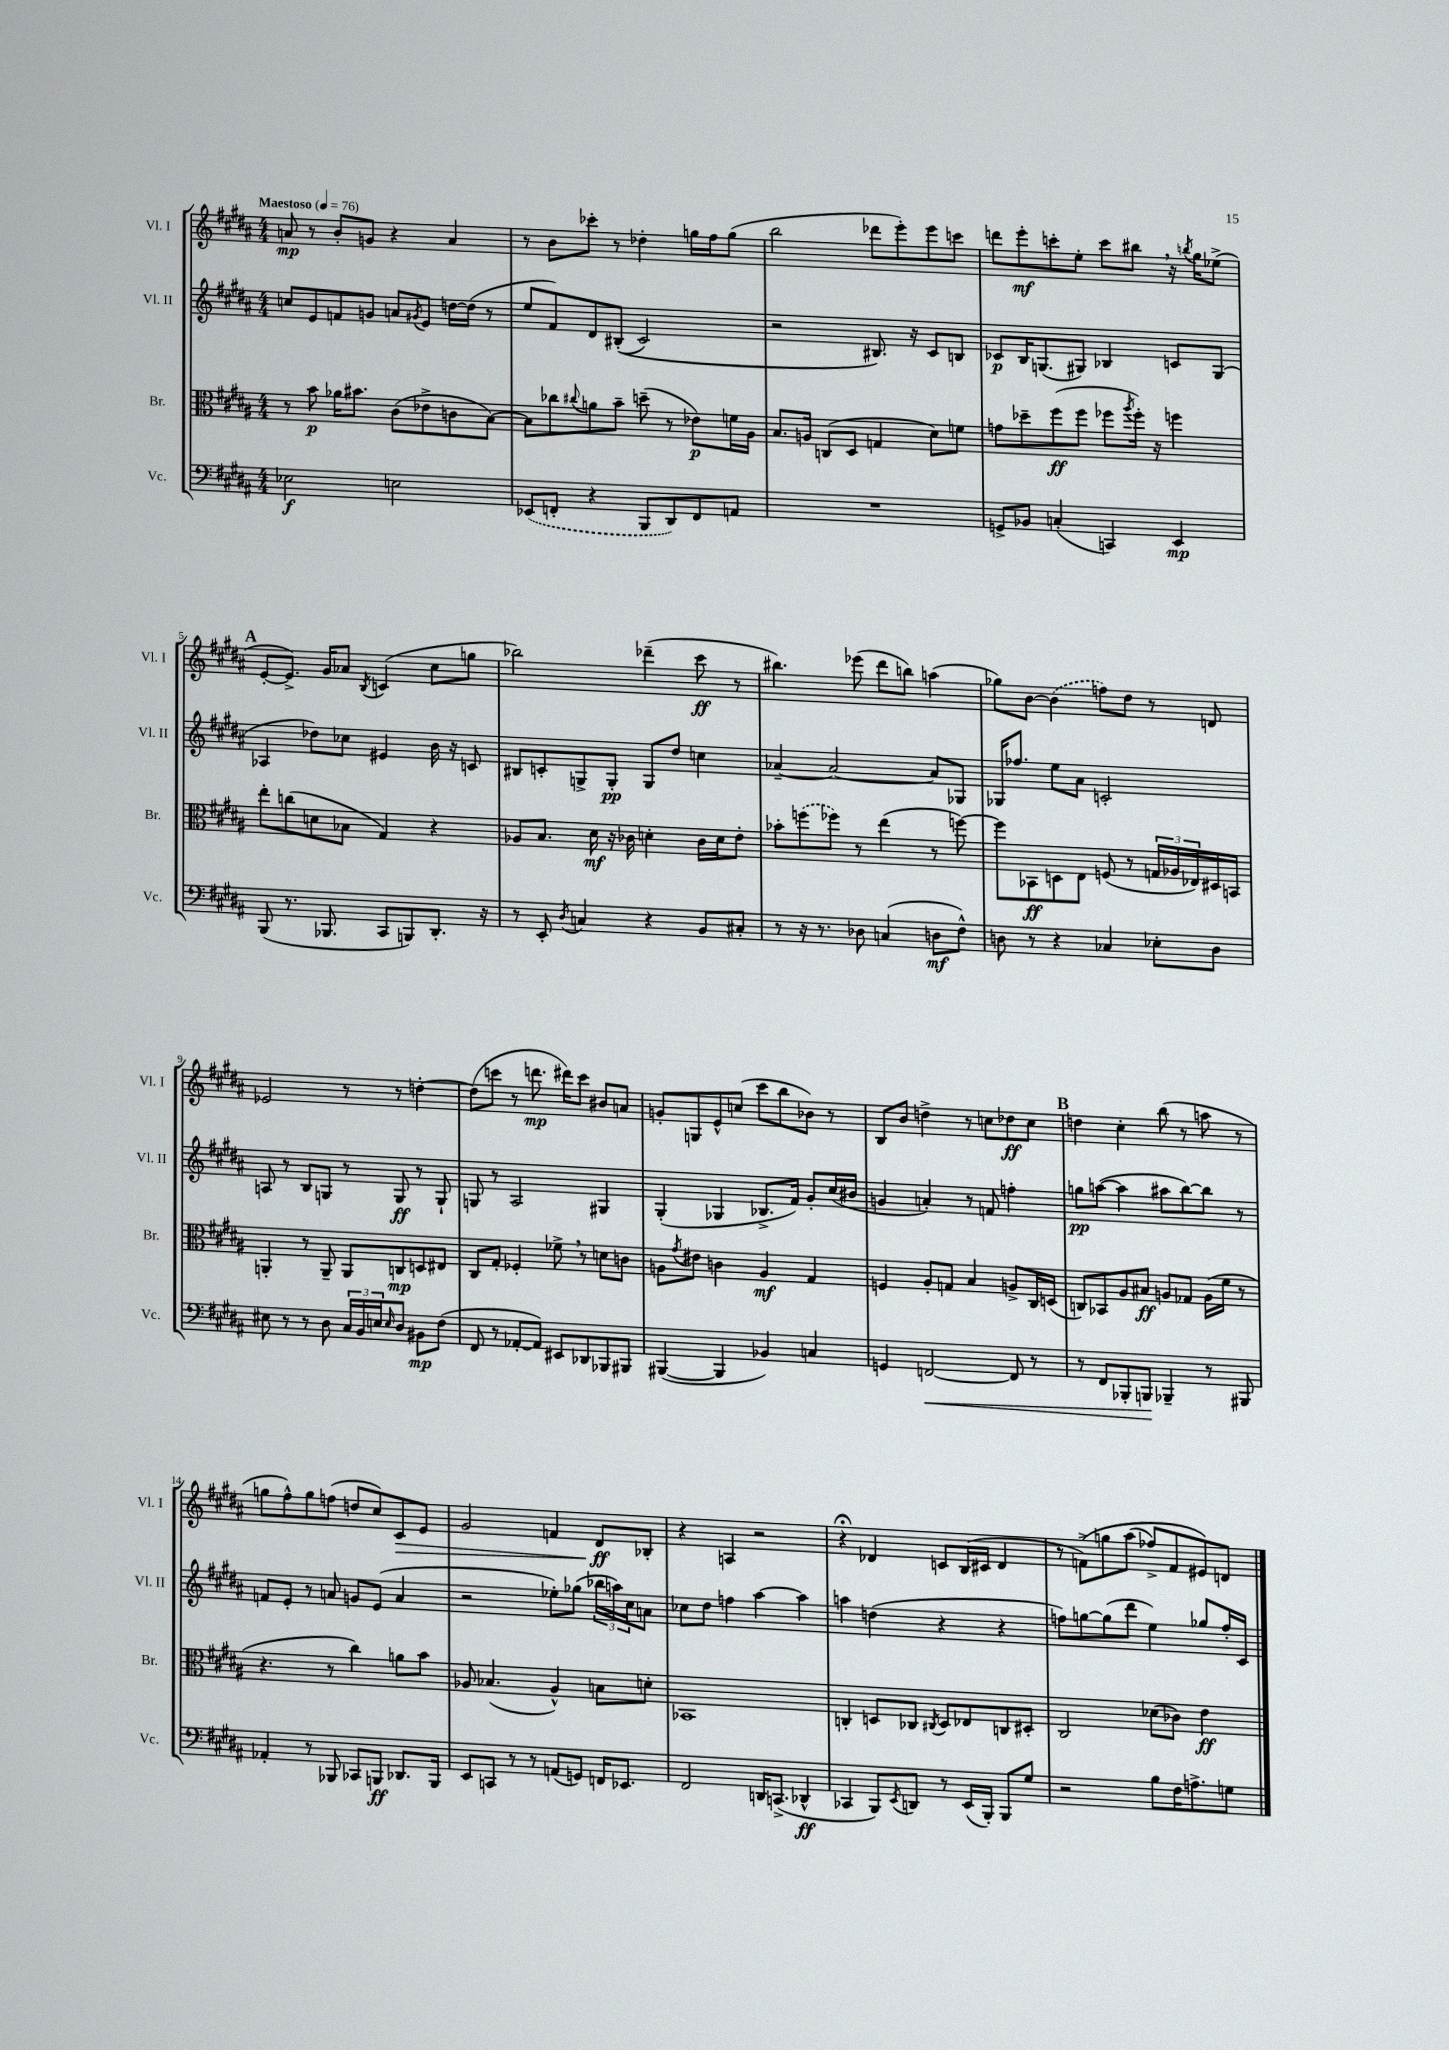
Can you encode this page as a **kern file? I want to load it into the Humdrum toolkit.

**kern	**kern	**kern	**kern
*staff4	*staff3	*staff2	*staff1
*clefF4	*clefC3	*clefG2	*clefG2
*k[f#c#g#d#a#]	*k[f#c#g#d#a#]	*k[f#c#g#d#a#]	*k[f#c#g#d#a#]
*M4/4	*M4/4	*M4/4	*M4/4
*MM76	*MM76	*MM76	*MM76
2E-	8r	8cc	8a
.	8b	8e	8r
.	16a-	8f	8b'
.	8.b#	.	.
.	.	8g	8g
2E	(8c#	8a	4r
.	.	8qg#	.
.	8e-^	8e	.
.	8c	[16dd	4a
.	.	(16dd]	.
.	[8B)	8r	.
=	=	=	=
(8EE-	8B]	8ee	8r
8FF'	8cc-	8f#)	8b
.	8qqcc#	.	.
4r	8a	8d#	8ccc-'
.	8b~	&((8B#'	8r
8BBB	(8dd~	2c#)	4dd-'
8DD#)	8r	.	.
8FF	8e-)	.	16gg
.	.	.	16ff#
8AA	16f	.	(8gg
.	16A#	.	.
=	=	=	=
1r	8.B	2r	2bb
.	16A	.	.
.	(8C	.	.
.	8D#	.	.
.	4G	8.B#&)	8ddd-
.	.	.	8eee')
.	.	16r	.
.	8d#)	8c#	8eee
.	8f	8B	8ccc
=	=	=	=
8GG^	8g	8c-	8ddd
8BB-	8dd-~	16B	8eee'
.	.	(8.G	.
(4C'	(8ff#	.	8ccc'
.	8ff#	8G#)	8ee'
4CC)	8ff-	4B-	8ccc
.	8qaa#	.	.
.	16ff-')	.	8bb#
.	16r	.	.
4EE	4ff	8c	16r
.	.	.	8qbb
.	.	.	16gg#
.	.	(8G#	(8ee-^
=	=	=	=
(8BBB	8ee'	4A-	[8e'
8.r	(8cc	.	8.e^])
.	8d	8dd-)	.
8.BBB-	.	.	16g#
.	8B-	8cc-	8a-
.	.	.	8qB
8CC#	4G#)	4e#	(4c
8BBB)	.	.	.
8.DD#'	4r	16b	8cc#
.	.	16r	.
.	.	8c	8gg
16r	.	.	.
=	=	=	=
8r	8A-	8B#	2bb-)
8EE'	8.B	8c'	.
8qD#	.	.	.
4C	.	8G^	.
.	16d#	.	.
.	16r	8G'	.
.	16c-	.	.
4r	4d'	8G	(4ddd-~
.	.	8dd#	.
8BB	16c-	4cc	8ccc#
.	16d	.	.
8C#'	8e'	.	8r
=	=	=	=
8r	8b-'	[4a-~	4.bb#)
16r	(8ff	.	.
8.r	.	.	.
.	8ff-)	2a-_	.
8D-	8r	.	(8eee-
(4C	(4ee	.	8ddd#
.	.	.	8bb)
8D	8r	8a-]	(4aa
8F#^^)	[8ff)	8G-	.
=	=	=	=
8D	8ff]	16G-	8gg-)
.	.	8.ff-	.
8r	8BB-	.	[8b
4r	8D	8ee	(4b]
.	8E	8a#	.
4C-	(8F	2c'	8ff)
.	8r	.	8dd#
8E-'	24G	.	8r
.	24A-	.	.
.	24E-)	.	.
8D	16D#	.	8d
.	16BB	.	.
=	=	=	=
8E#	4AA'	8A	2e-
8r	.	8r	.
8r	8r	8B	.
8D#	8AA~	8G	.
24C#	8AA	8r	8r
24BB	.	.	.
24E	.	.	.
16qqE	.	.	.
8D#	8C	8G	8r
8BB#	8D	8r	[4dd'
(8F#	8E#	8G`	.
=	=	=	=
8FF#	8C#	8G	(8dd]
8r	8G#'	8r	8ccc
[8AA-'	4F-'	2A#	8r
8AA-])	.	.	8.ddd
8EE#	8f-^	.	.
.	.	.	16ddd#)
8DD-	8r	.	8ccc
8BBB-	8d	4G#	8b#
8BBB#	8c	.	8a
=	=	=	=
([4BBB#	8A	(4G#'	8g'
.	8qg#	.	.
.	8e#	.	8G
4BBB#]	4c	4G-	8e^^
.	.	.	(8cc
4BB-)	4A	8.B-^	8ccc#
.	.	.	8bb
.	.	16f#)	.
4C	4G#	8g#'	8b-)
.	.	(16cc#	8r
.	.	16b#	.
=	=	=	=
4GG	4F	4g	8B
.	.	.	8b
[2FF	8A#'	4a')	4dd^
.	8G	.	.
.	4B	8r	8r
.	.	8f	8cc
8FF]	8A^	4ff'	8dd-
8r	16C#	.	8cc
.	(16D	.	.
=	=	=	=
8r	8C)	8gg	4dd
8FF#	8BB-	([8aa	.
8BBB-'	8A#	4aa]	4cc#'
8BBB	8B#	.	.
4BBB-~	8A	8aa#	(8bb
.	8G-	[8bb)	8r
8r	(16A	8bb]	8aa
.	16f#	.	.
8BBB#	8r	8r	8r
=	=	=	=
4AA-'	4.r	8f	8gg
.	.	8e'	8ff#^^)
8r	.	8r	8gg
8BBB-	8r	8a	(8ff
8CC-	4cc#)	8g	8dd
8BBB	.	(8e	8cc#)
8.DD-	8a	4a	8c#
.	8b	.	8e
16BBB	.	.	.
=	=	=	=
8EE	8A-	2r	2g#
8CC	(4.B-	.	.
8r	.	.	.
8r	.	.	.
(8AA	4A-^^)	8ee-')	4f
8GG)	.	(8gg-	.
16FF	8B	24bb-	8d#
.	.	24aa)	.
8.EE-	.	.	.
.	.	24cc#	.
.	8d'	8a	8B-'
=	=	=	=
2FF#	1BB-	8cc-	4r
.	.	8dd#	.
.	.	4ff	4A
16DD	.	[4aa#	2r
(8.CC^	.	.	.
4DD-^^	.	4aa#]	.
=	=	=	=
4CC-	4C'	4aa	4r;
8BBB)	8D	(4dd	4d-
8qEE	.	.	.
8DD	8C-	.	.
.	8qC#	.	.
8r	8D	4r	8c
(16EE	8E-	.	(16B
16BBB')	.	.	16c#
8BBB	8C	4r	4d-
8G#	8D#'	.	.
=	=	=	=
2r	2C#	8ff)	8r
.	.	[8gg	&(8f^)
.	.	(8gg]	8gg
.	.	8ddd#	(8aa#
8B	(8d-	4ee)	8ff-^)
16F#	8c-)	.	8f
8.A^	.	.	.
.	4e	8gg-	8e#&)
8G	.	16ff'	8d
.	.	16c#	.
==	==	==	==
*-	*-	*-	*-
